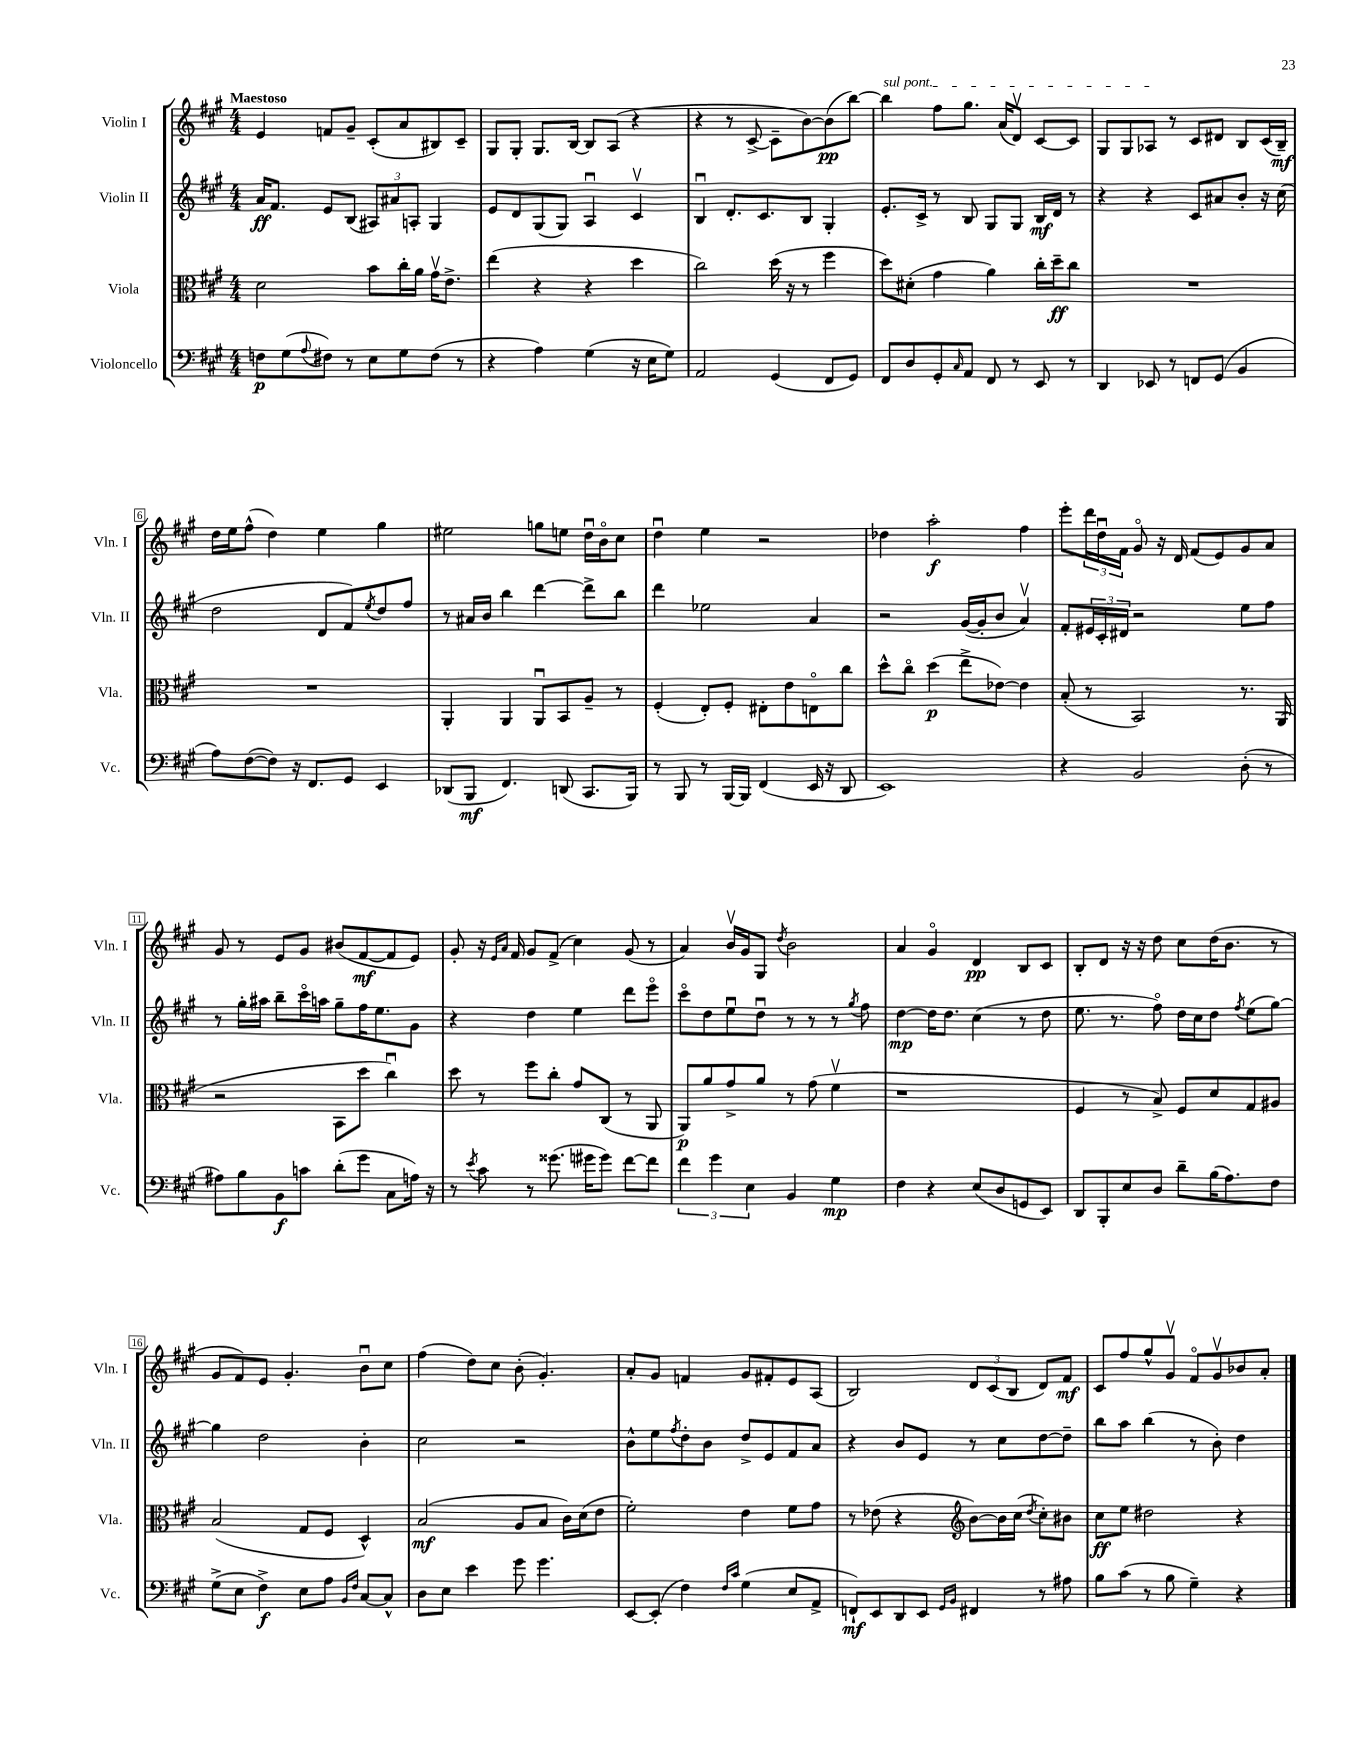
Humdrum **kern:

**kern	**kern	**kern	**kern
*staff4	*staff3	*staff2	*staff1
*clefF4	*clefC3	*clefG2	*clefG2
*k[f#c#g#]	*k[f#c#g#]	*k[f#c#g#]	*k[f#c#g#]
*M4/4	*M4/4	*M4/4	*M4/4
8F	2d	16a	4e
.	.	8.f#	.
(8G#	.	.	.
8qqA	.	.	.
8F#)	.	8e	8f
8r	.	(8B	8g#~
8E	8b	12A#)	(8c#'
.	.	12a#	.
8G#	16cc#'	.	8a
.	.	12A'	.
.	16a	.	.
(8F#	16g#v	4G#	8B#)
.	8.e^	.	.
8r	.	.	8c#~
=	=	=	=
4r	(4ee	8e	8G#
.	.	8d	8G#'
4A)	4r	(8G#	8.G#
.	.	8G#)	.
.	.	.	[16B
(4G#	4r	4Au	8B]
.	.	.	(8A
16r	4dd	4c#v	4r
16E	.	.	.
8G#)	.	.	.
=	=	=	=
2AA	2cc#)	4Bu	4r
.	.	8.d'	8r
.	.	.	[8c#^
.	.	8.c#	.
(4GG#	(16dd	.	8c#~]
.	16r	.	.
.	8r	8B	[8b)
8FF#	4ff#	4G#'	(8b]
8GG#)	.	.	[8bb)
=	=	=	=
8FF#	8dd)	8.e'	4bb]
8D	(8d#'	.	.
.	.	16c#^	.
8GG#'	4g#	8r	8ff#
16qqC#	.	.	.
8AA	.	8B	8.gg#
8FF#	4a)	8G#	.
.	.	.	(16a
8r	.	8G#	8dv)
8EE	16cc#'	16B	[8c#
.	16dd~	16d	.
8r	8cc#	8r	8c#]
=	=	=	=
4DD	1r	4r	8G#
.	.	.	8G#
8EE-	.	4r	8A-
8r	.	.	8r
8FF	.	8c#	8c#
(8GG#	.	8a#	8d#
4BB	.	8b'	8B
.	.	16r	(16c#
.	.	(16cc#	16B~)
=	=	=	=
8A)	1r	2dd	16dd
.	.	.	16ee
([8F#	.	.	(8ff#^^
8F#])	.	.	4dd)
16r	.	.	.
8.FF#	.	.	.
.	.	8d	4ee
8GG#	.	8f#)	.
.	.	8qee	.
4EE	.	8dd	4gg#
.	.	8ff#	.
=	=	=	=
(8DD-	4AA'	8r	2ee#
8BBB	.	16a#	.
.	.	16b	.
4.FF#)	4AA	4bb	.
.	8AAu	[4ddd	8gg
(8DD	8BB	.	8ee
8.CC#	8A~	8ddd^]	16ddu
.	.	.	16bo
.	8r	8bb	8cc#
16BBB)	.	.	.
=	=	=	=
8r	(4F#'	4ddd	4ddu
8BBB	.	.	.
8r	8E')	2ee-	4ee
[16BBB	8F#'	.	.
16BBB]	.	.	.
(4FF#	8E#'	.	2r
.	8e	.	.
16EE	8Eo	4a	.
16r	.	.	.
8DD	8cc#	.	.
=	=	=	=
1EE)	8dd^^	2r	4dd-
.	8cc#o	.	.
.	(4dd	.	2aa'
.	8ee^	([16g#	.
.	.	16g#']	.
.	[8e-)	8b	.
.	4e-]	4av)	4ff#
=	=	=	=
4r	(8B'	8f#'	8eee'
.	8r	24e#	24ddd
.	.	24c#'	24ddu
.	.	24d#	24f#
2BB	2BB)	2r	8g#o
.	.	.	16r
.	.	.	16d
.	.	.	(8f#
.	.	.	8e)
(8D'	8.r	8ee	8g#
8r	.	8ff#	8a
.	(16AA	.	.
=	=	=	=
8A#)	2r	8r	8g#
8B	.	16gg#'	8r
.	.	16aa#	.
8BB	.	8bb~	8e
8c	.	16ccc#o	8g#
.	.	16aa	.
(8d'	8BB	8gg#~	(8b#
8g#	8dd	16ff#	[8f#
.	.	8.ee	.
8C#	4cc#u)	.	8f#]
16A)	.	8g#	8e)
16r	.	.	.
=	=	=	=
8r	8dd	4r	8g#'
8qe	.	.	.
8c#	8r	.	16r
.	.	.	16qqe
.	.	.	16qqa
.	.	.	16f#
8r	8ff#	4dd	8g#
(8.g##	8cc#'	.	(8f#^
.	8g#	4ee	4cc#)
16g#	.	.	.
8g#)	(8C#	.	.
[8f#	8r	8ddd	(8g#
8f#]	8AA	8eeeo	8r
=	=	=	=
6f#	8AA)	8ccc#o	4a)
.	8a	8dd	.
6g#	.	.	.
.	8g#^	8eeu	16bv
.	.	.	16g#
6E	.	.	.
.	8a	8ddu	8G#
.	.	.	8qdd
4BB	8r	8r	2b
.	(8g#	8r	.
4G#	4f#v	8r	.
.	.	8qgg#	.
.	.	8ff#	.
=	=	=	=
4F#	1r	[4dd	4a
4r	.	16dd]	4g#o
.	.	8.dd	.
(8E	.	(4cc#	4d
8D	.	.	.
8GG	.	8r	8B
8EE)	.	8dd	8c#
=	=	=	=
8DD	4F#	8.ee	8B'
8BBB'	.	.	8d
.	.	8.r	.
8E	8r	.	16r
.	.	.	16r
8D	8B^)	8ff#o)	8dd
8d~	8F#	16dd	8cc#
.	.	16cc#	.
(16B	8d	8dd	(16dd
8.A)	.	.	8.b
.	.	8qff#	.
.	8G#	(8ee	.
8F#	8A#	[8gg#)	8r
=	=	=	=
(8G#^	(2B	4gg#]	8g#
8E	.	.	8f#)
4F#^)	.	2dd	8e
.	.	.	4.g#'
8E	8G#	.	.
8A	8F#	.	.
16qqBB	.	.	.
16qqF#	.	.	.
[8C#	4D^^)	4b'	8bu
8C#^^]	.	.	8cc#
=	=	=	=
8D	(2B	2cc#	(4ff#
8E	.	.	.
4e	.	.	8dd)
.	.	.	8cc#
8g#	8A	2r	(8b'
4.g#	8B	.	4.g#')
.	16c#)	.	.
.	(16d	.	.
.	8e	.	.
=	=	=	=
[8EE	2f#')	8b^^	8a'
(8EE']	.	8ee	8g#
.	.	8qff#	.
4F#)	.	8dd'	4f
.	.	8b	.
16qqF#	.	.	.
16qqc#	.	.	.
(4G#	4e	8dd^	8g#
.	.	8e	8f#'
8E	8f#	8f#	8e
8AA^	8g#	8a	(8A
=	=	=	=
8FF`)	8r	4r	2B)
8EE	(8e-	.	.
8DD	4r	8b	.
8EE	.	8e	.
*	*clefG2	*	*
16qqGG#	.	.	.
16qqBB	.	.	.
4FF#	[8b)	8r	12d
.	.	.	(12c#
.	16b]	8cc#	.
.	.	.	12B
.	(16cc#	.	.
.	8qdd	.	.
8r	8cc#')	[8dd	8d)
8A#	8b#	8dd~]	8f#
=	=	=	=
8B	8cc#	8bb	8c#
(8c#	8ee	8aa	8ff#
8r	2dd#	(4bb	8gg#^^
8B	.	.	8g#v
4G#~)	.	8r	8f#o
.	.	8b')	8g#v
4r	4r	4dd	8b-
.	.	.	8a'
==	==	==	==
*-	*-	*-	*-
